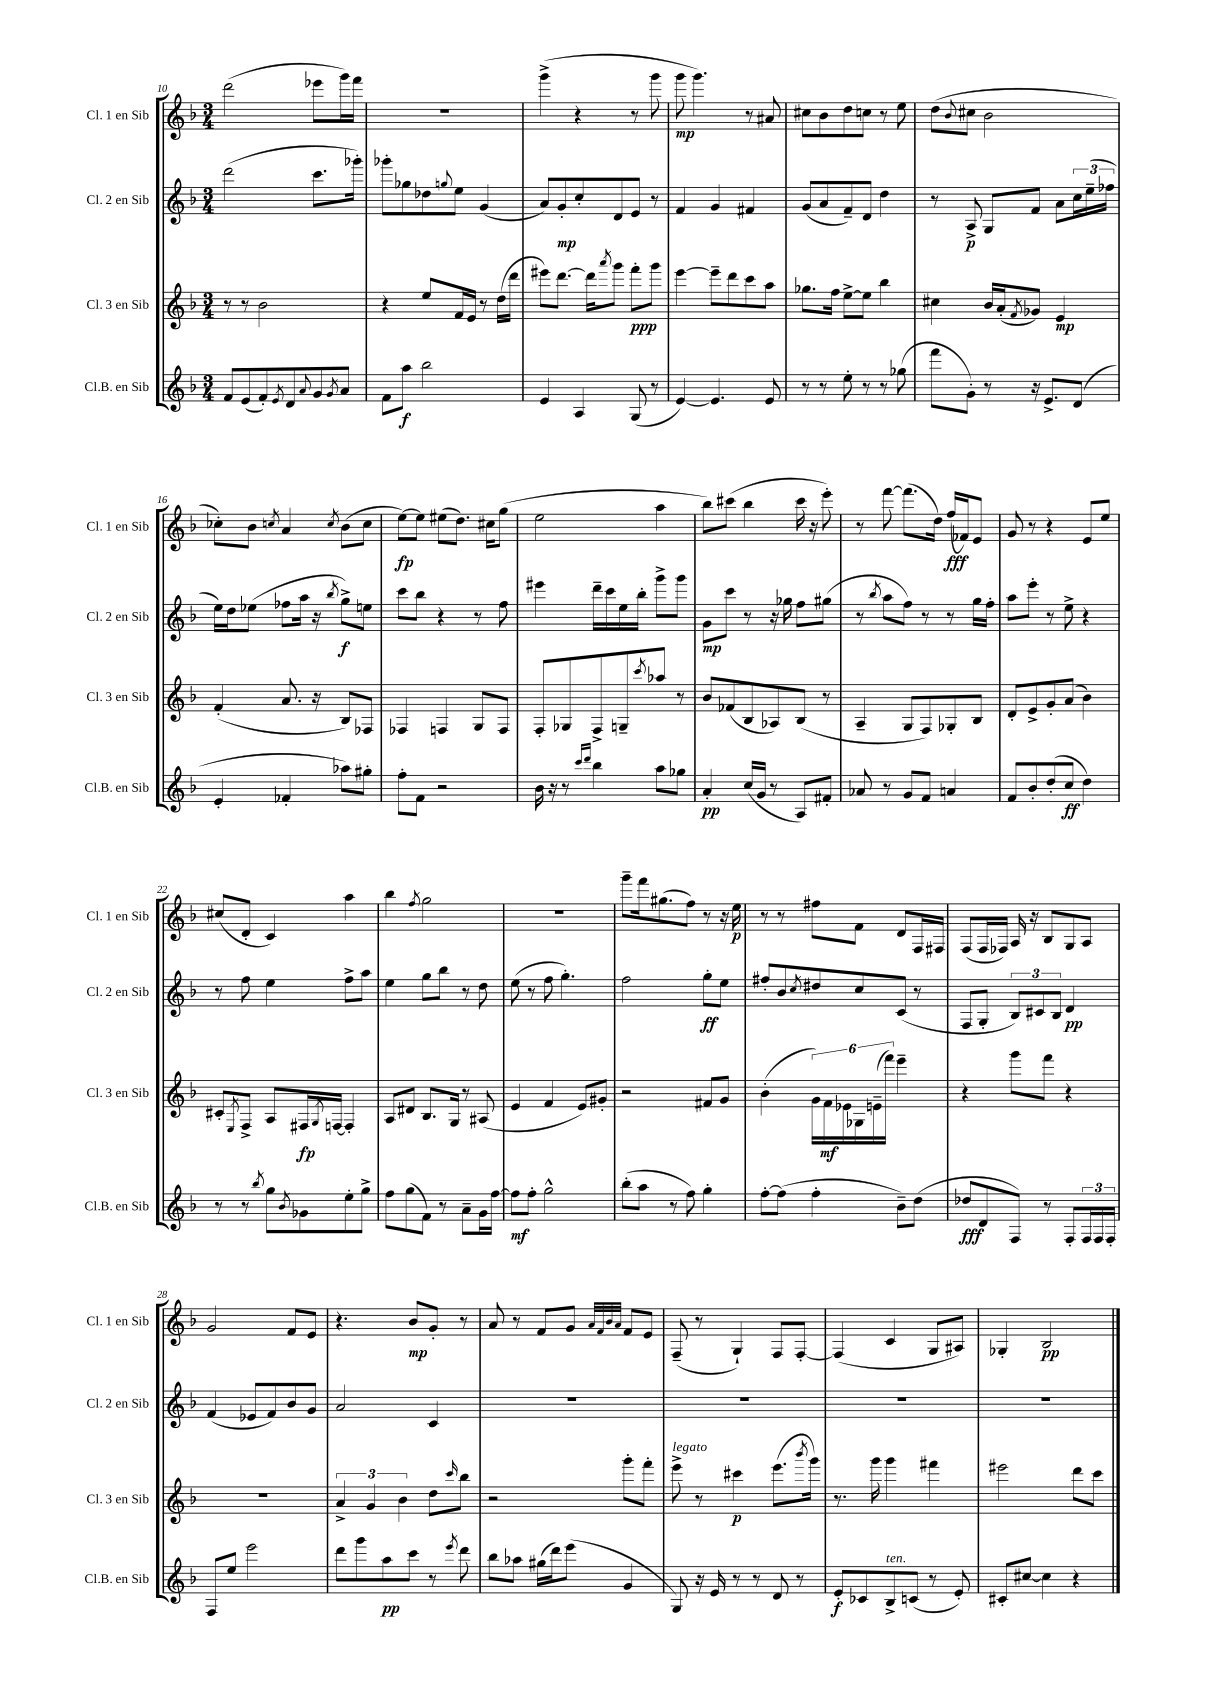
<<
\new StaffGroup <<
\new Staff = "s0" \with { instrumentName = "Cl. 1 en Sib" shortInstrumentName = "Cl. 1 en Sib" } {
    \clef treble \key f \major \numericTimeSignature \time 3/4
    d'''2( ees'''8 g'''16) f'''16 |
    R2. |
    g'''4->( r4 r8 g'''8 |
    g'''8\mp g'''4.) r8 ais'8 |
    cis''8 bes'8 d''8 c''8 r8 e''8 |
    d''8( \appoggiatura { bes'8 } cis''8 bes'2 |
    ces''8-.) bes'8 \acciaccatura { c''8 } a'4 \acciaccatura { c''8 } bes'8( c''8 |
    e''8~\fp) e''8 eis''8( d''8.) cis''16 g''8( |
    e''2 a''4 |
    bes''8) cis'''8( bes''4 cis'''16 r16 e'''8-.) |
    r8 f'''8~ f'''8.( d''16) f''16\fff( fes'16) e'8 |
    g'8 r8 r4 e'8 e''8 |
    cis''8( d'8-. c'4) a''4 |
    bes''4 \acciaccatura { f''8 } g''2 |
    R2. |
    g'''8-- f'''16 gis''8.( f''8) r8 r16 e''16\p |
    r8 r8 fis''8 f'8 d'8 f16 fis16 |
    f8( f16 fes16) a16 r16 bes8 g8 a8 |
    g'2 f'8 e'8 |
    r4. bes'8\mp g'8-. r8 |
    a'8 r8 f'8 g'8 \grace { a'32 f'32 bes'32 a'32 } f'8 e'8 |
    f8--( r8 g4-!) f8 f8~-. |
    f4( c'4 g8 ais8) |
    ges4-. bes2\pp \bar "|." |
}
\new Staff = "s1" \with { instrumentName = "Cl. 2 en Sib" shortInstrumentName = "Cl. 2 en Sib" } {
    \clef treble \key f \major \numericTimeSignature \time 3/4
    d'''2( c'''8. ges'''16-.) |
    ges'''8-. ges''8 des''8 \appoggiatura { g''8 } e''8 g'4( |
    a'8) g'8-.\mp c''8-. d'8 e'8 r8 |
    f'4 g'4 fis'4 |
    g'8( a'8 f'8--) d'8 d''4 |
    r8 a8->\p g8 f'8 a'8 \tuplet 3/2 { c''16 e''16--( fes''16 } |
    e''16) d''16 ees''8( fes''8 a''16 r16 \acciaccatura { bes''8 } g''8->\f) e''8 |
    c'''8 bes''8 r4 r8 f''8 |
    eis'''4 d'''16-- c'''16 e''16 bes''16-. g'''8-> g'''8 |
    g'8\mp c'''8 r8 r16 ges''16 f''8 gis''8( |
    r8 \acciaccatura { bes''8 } a''8 f''8) r8 r8 g''16 f''16-. |
    a''8 e'''8-. r8 e''8-> r4 |
    r8 f''8 e''4 f''8-> a''8 |
    e''4 g''8 bes''8 r8 d''8 |
    e''8( r8 f''8 g''4.-.) |
    f''2 g''8-.\ff e''8 |
    fis''8-. bes'8 \acciaccatura { c''8 } dis''8 c''8 c'8( r8 |
    f8 g8-. \tuplet 3/2 { bes8) cis'8 bes8 } d'4\pp |
    f'4( ees'8 f'8) bes'8 g'8 |
    a'2 c'4 |
    R2. |
    R2. |
    R2. |
    R2. \bar "|." |
}
\new Staff = "s2" \with { instrumentName = "Cl. 3 en Sib" shortInstrumentName = "Cl. 3 en Sib" } {
    \clef treble \key f \major \numericTimeSignature \time 3/4
    r8 r8 bes'2 |
    r4 e''8 f'16 e'16 r8 d''16( d'''16 |
    eis'''8) d'''8.~ d'''16 \acciaccatura { a'''8 } g'''8 f'''8-.\ppp g'''8 |
    e'''4~ e'''8-- d'''8 c'''8 a''8 |
    ges''8. f''16 e''8~-> e''8 bes''4 |
    cis''4 bes'16 a'16-.( \acciaccatura { f'8 } ges'8) e'4\mp |
    f'4-.( a'8. r16 bes8) fes8 |
    fes4 f4 g8 f8 |
    f8-. ges8 f8-> g8-- \acciaccatura { c'''8 } aes''8 r8 |
    bes'8 fes'8( bes8 aes8) bes8( r8 |
    a4-- g8 f8) ges8-. bes8 |
    d'8-. e'8-> g'8-. a'8( bes'4) |
    cis'8-. \acciaccatura { e8 } f8-> a8 fis16\fp \acciaccatura { g8 } f16~ f4-. |
    a8 dis'8 bes8. g16 r8 ais8( |
    e'4 f'4 e'8) gis'8-. |
    r2 fis'8 g'8 |
    bes'4-.( \tuplet 6/4 { g'16) f'16\mf ees'16 ges16 e'16--( f'''16) } e'''4-- |
    r4 g'''8 f'''8 r4 |
    R2. |
    \tuplet 3/2 { a'4-> g'4 bes'4 } d''8 \grace { c'''16 } bes''8 |
    r2 g'''8-. f'''8-. |
    e'''8->^\markup { \italic "legato" } r8 cis'''4\p e'''8.( \acciaccatura { bes'''8 } g'''16) |
    r8. g'''16 g'''4 fis'''4 |
    eis'''2 d'''8 c'''8 \bar "|." |
}
\new Staff = "s3" \with { instrumentName = "Cl.B. en Sib" shortInstrumentName = "Cl.B. en Sib" } {
    \clef treble \key f \major \numericTimeSignature \time 3/4
    f'8 e'8( f'8-.) \acciaccatura { e'8 } d'8 \appoggiatura { a'8 } g'8 \acciaccatura { g'8 } a'8 |
    f'8 a''8\f bes''2 |
    e'4 a4 g8( r8 |
    e'4~) e'4. e'8 |
    r8 r8 e''8-. r8 r8 ges''8( |
    f'''8 g'8-.) r8 r16 e'8.-> d'8( |
    e'4-. fes'4-. aes''8) gis''8-. |
    f''8-. f'8 r2 |
    bes'16 r16 r8 \grace { c'''16 d'''16 } bes''4 a''8 ges''8 |
    a'4-.\pp c''16( g'16 r8 a8) fis'8-. |
    aes'8 r8 g'8 f'8 a'4 |
    f'8 bes'8-. d''8-.( c''8\ff d''4) |
    r8 r8 \acciaccatura { bes''8 } g''8 \acciaccatura { bes'8 } ges'8 e''8-. g''8-> |
    f''8 g''8( f'8) r8 a'8-- g'16 f''16~ |
    f''8\mf f''8-. g''2-^ |
    bes''8-.( a''8 r8 f''8) g''4-. |
    f''8~-. f''8( f''4-. bes'8--) d''8( |
    des''8\fff d'8 f8) r8 f8-. \tuplet 3/2 { f16 f16 f16-. } |
    f8 e''8 e'''2 |
    d'''8 g'''8 a''8\pp c'''8 r8 \acciaccatura { e'''8 } d'''8 |
    bes''8 aes''8 gis''16( d'''16) e'''8( g'4 |
    g8) r16 e'16 r8 r8 d'8 r8 |
    e'8-.\f ces'8 bes8->^\markup { \italic "ten." } c'8( r8 e'8-.) |
    cis'8-. cis''8~ cis''4 r4 \bar "|." |
}
>>
>>
\layout { \context { \Score currentBarNumber = #10 } }
